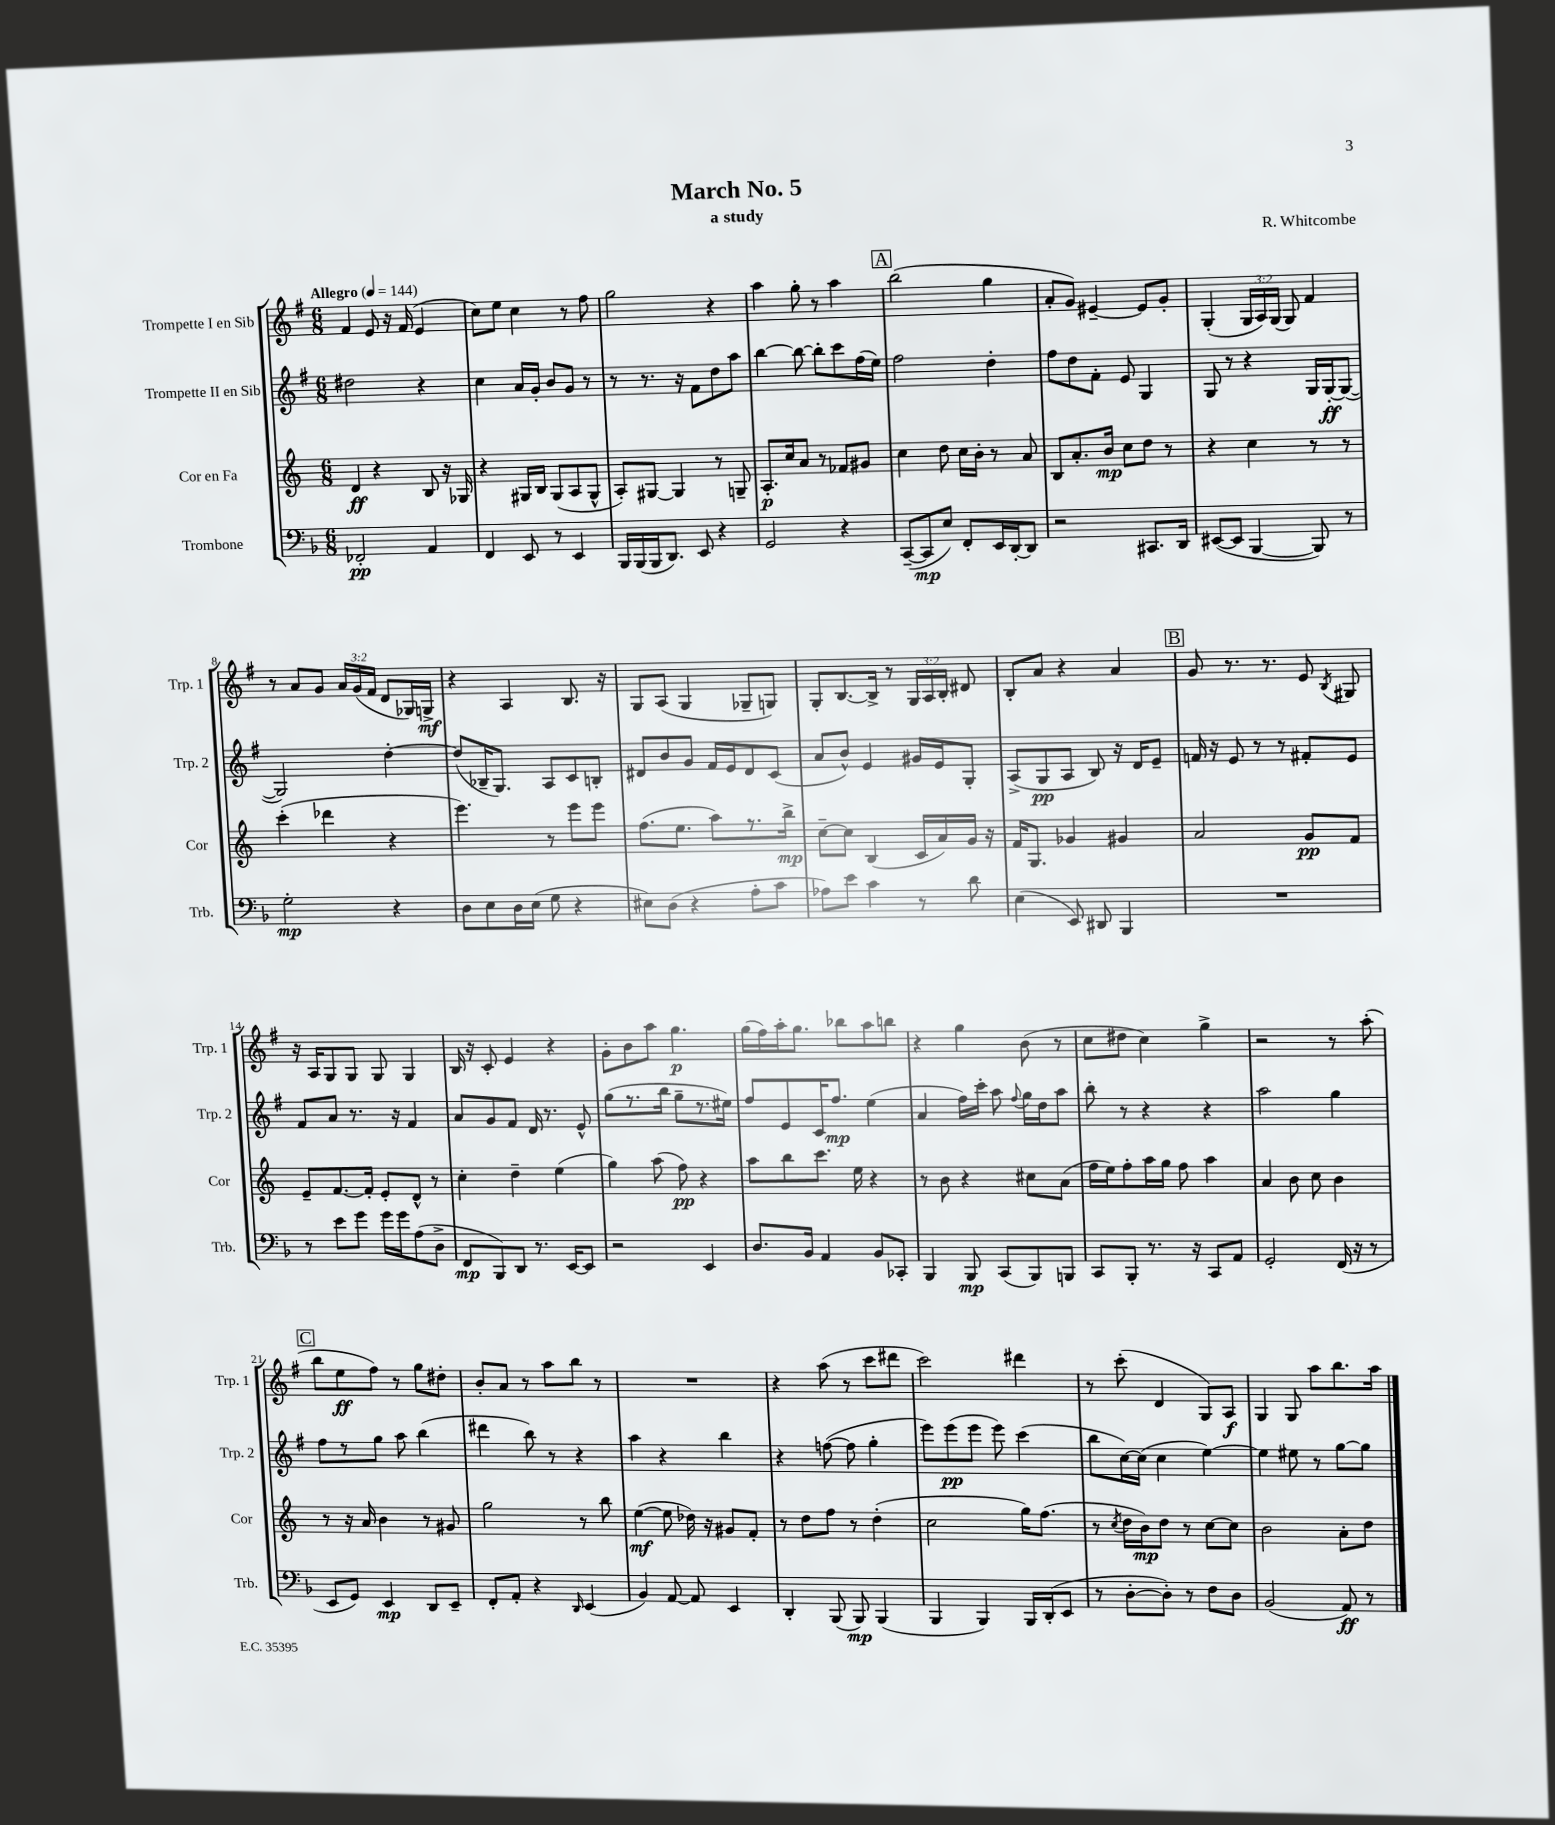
\header { title = "March No. 5" composer = "R. Whitcombe" subtitle = "a study" }
<<
\new StaffGroup <<
\new Staff = "s0" \with { instrumentName = "Trompette I en Sib" shortInstrumentName = "Trp. 1" } {
    \clef treble \key g \major \numericTimeSignature \time 6/8 \override Staff.TupletNumber.text = #tuplet-number::calc-fraction-text \tempo "Allegro" 4 = 144
    \autoBeamOff fis'4 e'8 r16 fis'16( e'4 |
    c''8[) e''8] c''4 r8 fis''8 |
    g''2 r4 |
    a''4 g''8-. r8 a''4 |
    \mark \markup { \box "A" } b''2( g''4 |
    a'8[-. g'8]) eis'4~-- eis'8[ g'8]-. |
    g4-.( \tuplet 3/2 { g16[ a16) g16]( } g8) fis'4 |
    r8 a'8[ g'8] \tuplet 3/2 { a'16[ g'16( fis'16] } d'8[ ges16) g16]->\mf |
    r4 a4 b8. r16 |
    g8[ a8]( g4 ges8[-- g8]) |
    g8[-. b8.~ b16]-> r8 \tuplet 3/2 { g16[ a16 b16]-. } dis'8 |
    b8[-. a'8] r4 a'4 |
    \mark \markup { \box "B" } g'8 r8. r8. e'8 \acciaccatura { b8 } gis8 |
    r16 a16[ g8 g8] g8 g4 |
    b16 r16 c'8-. e'4 r4 |
    g'8[-. b'8 a''8] g''4.\p |
    g''16[( fis''16) a''16-. g''8.] bes''8[ a''8 b''8] |
    r4 g''4 b'8( r8 |
    c''8[ dis''8] c''4) g''4-> |
    r2 r8 a''8-.( |
    \mark \markup { \box "C" } b''8[ e''8\ff fis''8]) r8 g''8[ dis''8]-. |
    b'8[-. a'8] r8 a''8[ b''8] r8 |
    R2. |
    r4 a''8( r8 c'''8[ dis'''8] |
    c'''2) dis'''4 |
    r8 c'''8-.( d'4 g8[) a8]\f |
    g4 g8 a''8[ b''8. a''16] \bar "|." |
}
\new Staff = "s1" \with { instrumentName = "Trompette II en Sib" shortInstrumentName = "Trp. 2" } {
    \clef treble \key g \major \numericTimeSignature \time 6/8
    \autoBeamOff dis''2 r4 |
    c''4 a'16[ g'16]-. b'8[ g'8] r8 |
    r8 r8. r16 fis'8[ d''8 a''8] |
    b''4~ b''8~ b''8[-. c'''8 fis''16( e''16]) |
    \mark \markup { \box "A" } fis''2 d''4-. |
    fis''8[ d''8 fis'8]-. e'8 g4 |
    g8 r8 r4 g16[ g16~-.\ff g8]~( |
    g2) d''4~-. |
    d''8[( bes16-- g8.]) a8[ c'8 b8]-. |
    dis'8[ b'8 g'8] fis'16[ e'16 dis'8 c'8]( |
    a'8[ b'8]-^) e'4 gis'16[ e'16 g8]-. |
    a8[->( g8\pp a8] b8) r16 d'16[ e'8]-- |
    \mark \markup { \box "B" } f'16 r16 e'8 r8 r8 fis'8[-. e'8] |
    fis'8[ a'8] r8. r16 fis'4 |
    a'8[ g'8 fis'8] d'16 r8. e'8-^ |
    g''8[( r8. b''16] g''8[-- r8. eis''16]) |
    fis''8[ e'8 c'16 fis''8.]\mp e''4( |
    a'4 fis''16[) c'''16]-. a''8 \appoggiatura { fis''8 } g''16[ d''16 a''8] |
    b''8-. r8 r4 r4 |
    a''2 g''4 |
    \mark \markup { \box "C" } fis''8[ r8 g''8] a''8 b''4( |
    dis'''4 b''8) r8 r4 |
    a''4 r4 b''4 |
    r4 f''8~( f''8 g''4-. |
    e'''8[) e'''8\pp( e'''8] e'''8) c'''4( |
    b''8[ c''16~) c''16]( c''4 e''4~) |
    e''4 eis''8 r8 g''8[~ g''8] \bar "|." |
}
\new Staff = "s2" \with { instrumentName = "Cor en Fa" shortInstrumentName = "Cor" } {
    \clef treble \key c \major \numericTimeSignature \time 6/8
    \autoBeamOff d'4\ff r4 b8 r16 ges16 |
    r4 gis16[ b16] gis8[( a8 gis8]-^ |
    a8[-.) gis8]~ gis4 r8 g8-- |
    a8.[-.\p c''16 a'8] r8 fes'8[ gis'8] |
    \mark \markup { \box "A" } c''4 d''8 c''16[ b'16]-. r8 a'8 |
    b8[ a'8.-. b'16]\mp c''8[ d''8] r8 |
    r4 c''4 r8 r8 |
    c'''4-.( des'''4 r4 |
    e'''4.) r8 e'''8[ e'''8] |
    f''8.[( e''8.] a''8[) r8. b''16]->\mp |
    c''8[~-- c''8] b4( c'16[ a'16) g'16] r16 |
    f'16[ g8.] ges'4 gis'4 |
    \mark \markup { \box "B" } a'2 g'8[\pp f'8] |
    e'8[-- f'8.~ f'16]-. e'8[-. d'8]-^ r8 |
    c''4-. d''4-- e''4( |
    g''4) a''8( f''8\pp) r4 |
    a''8[ b''8 c'''8.] e''16 r4 |
    r8 b'8 r4 cis''8[ a'8]( |
    f''16[ e''16) f''8-. a''16 g''16] f''8 a''4 |
    a'4 b'8 c''8 b'4 |
    \mark \markup { \box "C" } r8 r16 a'16 b'4 r8 gis'8 |
    g''2 r8 b''8 |
    e''4~\mf( e''8 des''16) r16 gis'8[ f'8]-. |
    r8 d''8[ f''8] r8 d''4-.( |
    c''2 g''16[) f''8.]( |
    r8 \acciaccatura { c''8 } d''16[ b'16\mp) d''8] r8 c''8[~ c''8] |
    b'2 a'8[-. d''8] \bar "|." |
}
\new Staff = "s3" \with { instrumentName = "Trombone" shortInstrumentName = "Trb." } {
    \clef bass \key f \major \numericTimeSignature \time 6/8
    \autoBeamOff fes,2-.\pp a,4 |
    f,4 e,8 r8 e,4 |
    bes,,16[ bes,,16( bes,,16 d,8.]) e,8 r4 |
    g,2 r4 |
    \mark \markup { \box "A" } c,8[~--( c,8\mp e8]) f,8[-. e,16 d,16~-. d,8] |
    r2 cis,8.[ d,16] |
    eis,8[~( eis,8] bes,,4~ bes,,8) r8 |
    g2-.\mp r4 |
    d8[ e8 d16 e16]( g8 r4 |
    eis8[) d8]( r4 a8[-. c'8] |
    aes8[) e'8] c'4 r8 d'8 |
    e4( e,8) dis,8 bes,,4 |
    \mark \markup { \box "B" } R2. |
    r8 e'8[ g'8] g'16[ g'16 a8( d8]-> |
    f,8[\mp bes,,8) d,8] r8. e,16[~ e,8] |
    r2 e,4 |
    d8.[ bes,16] a,4 bes,8[ ces,8]-. |
    bes,,4 bes,,8\mp c,8[( bes,,8) b,,8] |
    c,8[ bes,,8]-. r8. r16 c,8[ a,8] |
    g,2-. f,16( r16 r8 |
    \mark \markup { \box "C" } e,8[ g,8]) e,4\mp d,8[ e,8]-- |
    f,8[-. a,8]-. r4 \grace { d,16 } e,4( |
    bes,4) a,8~ a,8 e,4 |
    d,4-. bes,,8( bes,,8\mp) bes,,4( |
    bes,,4 bes,,4) bes,,16[ d,16-.( e,8] |
    r8 d8[~-. d8]-.) r8 f8[ d8] |
    bes,2( a,8\ff) r8 \bar "|." |
}
>>
>>
